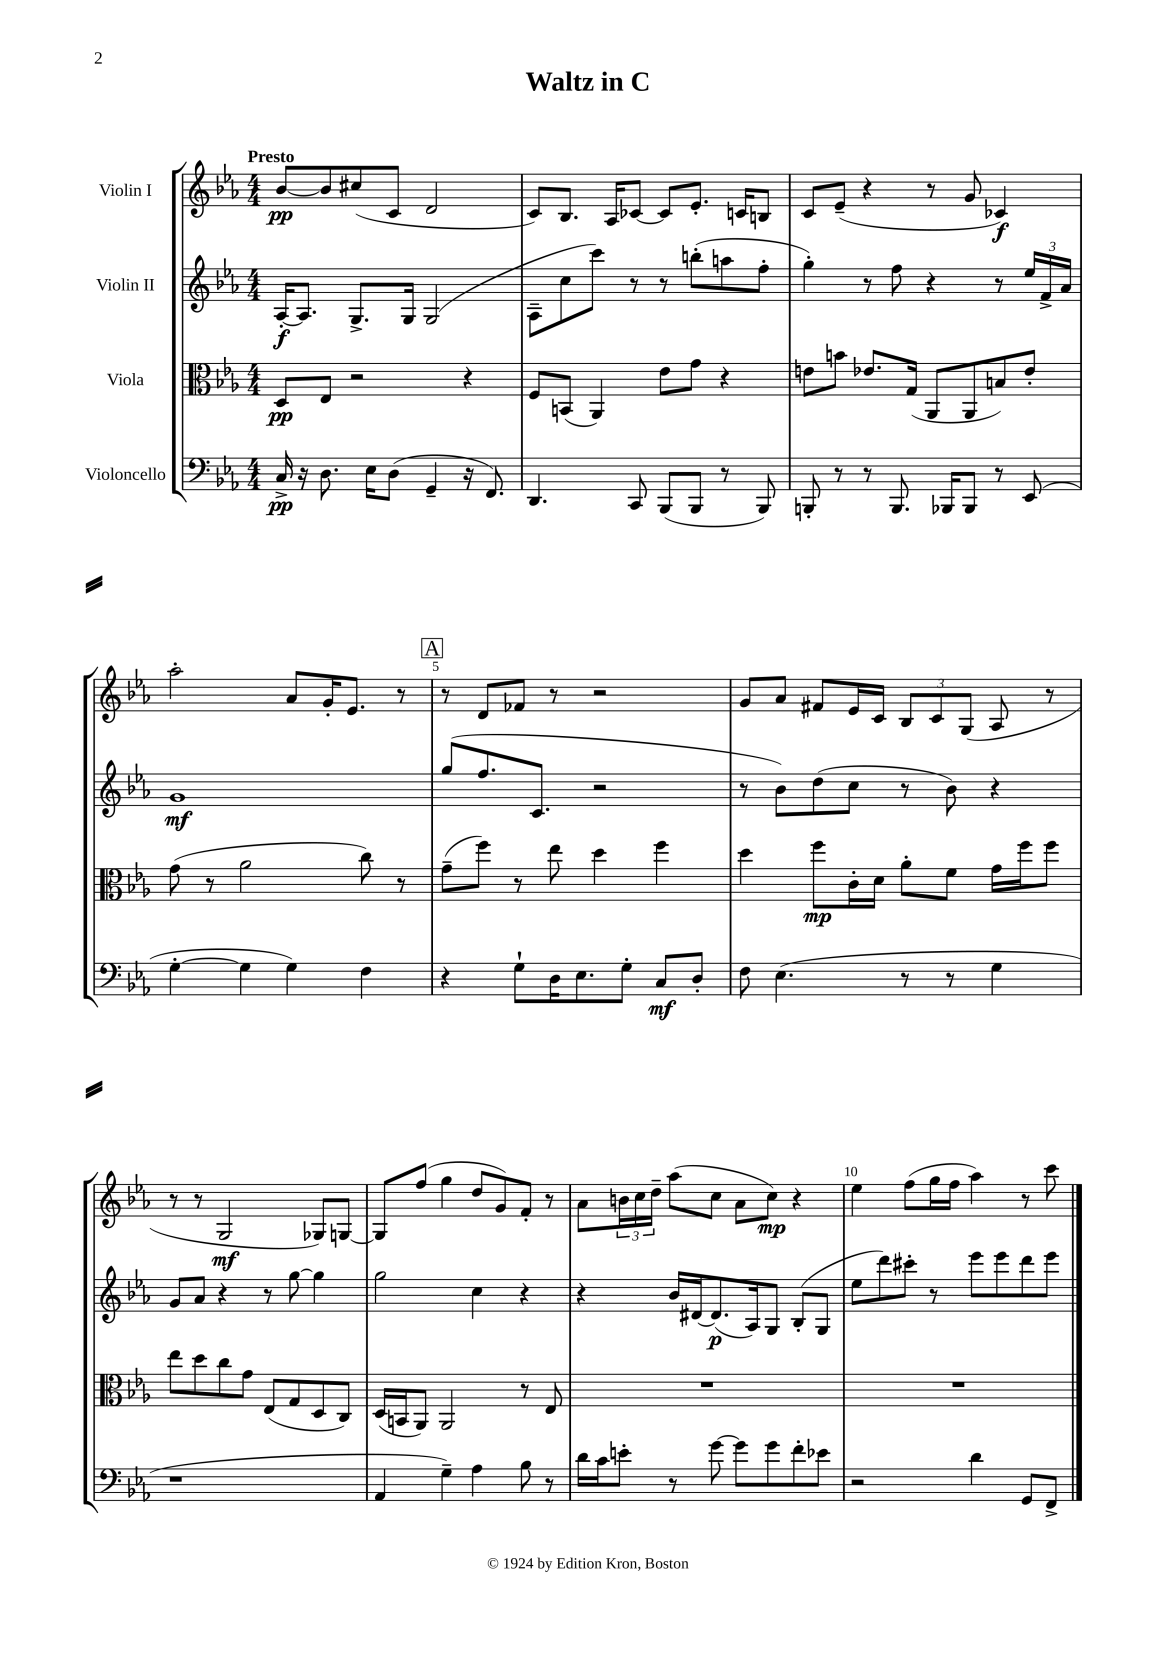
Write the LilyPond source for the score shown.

\header { title = "Waltz in C" }
<<
\new StaffGroup <<
\new Staff = "s0" \with { instrumentName = "Violin I" } {
    \clef treble \key ees \major \numericTimeSignature \time 4/4 \tempo "Presto"
    bes'8~\pp bes'8 cis''8( c'8 d'2 |
    c'8) bes8. aes16 ces'8~ ces'8 ees'8.-. c'16 b8 |
    c'8 ees'8--( r4 r8 g'8 ces'4\f) |
    aes''2-. aes'8 g'16-. ees'8. r8 |
    \mark \markup { \box "A" } r8 d'8 fes'8 r8 r2 |
    g'8 aes'8 fis'8 ees'16 c'16 \tuplet 3/2 { bes8 c'8 g8( } aes8 r8 |
    r8 r8 g2\mf ges8) g8~ |
    g8 f''8( g''4 d''8 g'8) f'8-. r8 |
    aes'8 \tuplet 3/2 { b'16 c''16 d''16-- } aes''8( c''8 aes'8 c''8\mp) r4 |
    ees''4 f''8( g''16 f''16 aes''4) r8 c'''8 \bar "|." |
}
\new Staff = "s1" \with { instrumentName = "Violin II" } {
    \clef treble \key ees \major \numericTimeSignature \time 4/4
    aes16~-.\f aes8. g8.-> g16 g2( |
    aes8-- c''8 c'''8) r8 r8 b''8-.( a''8 f''8-. |
    g''4-.) r8 f''8 r4 r8 \tuplet 3/2 { ees''16 f'16-> aes'16 } |
    g'1\mf |
    \mark \markup { \box "A" } g''8( f''8. c'8. r2 |
    r8 bes'8) d''8( c''8 r8 bes'8) r4 |
    g'8 aes'8 r4 r8 g''8~ g''4 |
    g''2 c''4 r4 |
    r4 bes'16 dis'16~ dis'8.\p( aes16) g8 bes8-.( g8 |
    ees''8 d'''8) cis'''8-. r8 ees'''8 ees'''8 d'''8 ees'''8 \bar "|." |
}
\new Staff = "s2" \with { instrumentName = "Viola" } {
    \clef alto \key ees \major \numericTimeSignature \time 4/4
    d8\pp ees8 r2 r4 |
    f8 b,8( aes,4) ees'8 g'8 r4 |
    e'8 b'8 ees'8. g16( aes,8 aes,8 b8) ees'8-. |
    g'8( r8 aes'2 c''8) r8 |
    \mark \markup { \box "A" } g'8--( f''8) r8 ees''8 d''4 f''4 |
    d''4 f''8\mp c'16-. d'16 aes'8-. f'8 g'16 f''16 f''8 |
    ees''8 d''8 c''8 g'8 ees8( g8 d8 c8) |
    d16( b,16 aes,8) aes,2 r8 ees8 |
    R1 |
    R1 \bar "|." |
}
\new Staff = "s3" \with { instrumentName = "Violoncello" } {
    \clef bass \key ees \major \numericTimeSignature \time 4/4
    c16->\pp r16 d8. ees16 d8( g,4-- r16 f,8.) |
    d,4. c,8 bes,,8( bes,,8 r8 bes,,8) |
    b,,8-. r8 r8 b,,8. bes,,16 bes,,8 r8 ees,8( |
    g4~-. g4 g4) f4 |
    \mark \markup { \box "A" } r4 g8-! d16 ees8. g8-. c8\mf d8-. |
    f8 ees4.( r8 r8 g4 |
    r1 |
    aes,4 g4--) aes4 bes8 r8 |
    d'16 c'16 e'8-. r8 g'8~ g'8 g'8 f'8-. ees'8 |
    r2 d'4 g,8 f,8-> \bar "|." |
}
>>
>>
\layout { \context { \Score \override BarNumber.break-visibility = ##(#f #t #t) barNumberVisibility = #(every-nth-bar-number-visible 5) } }
